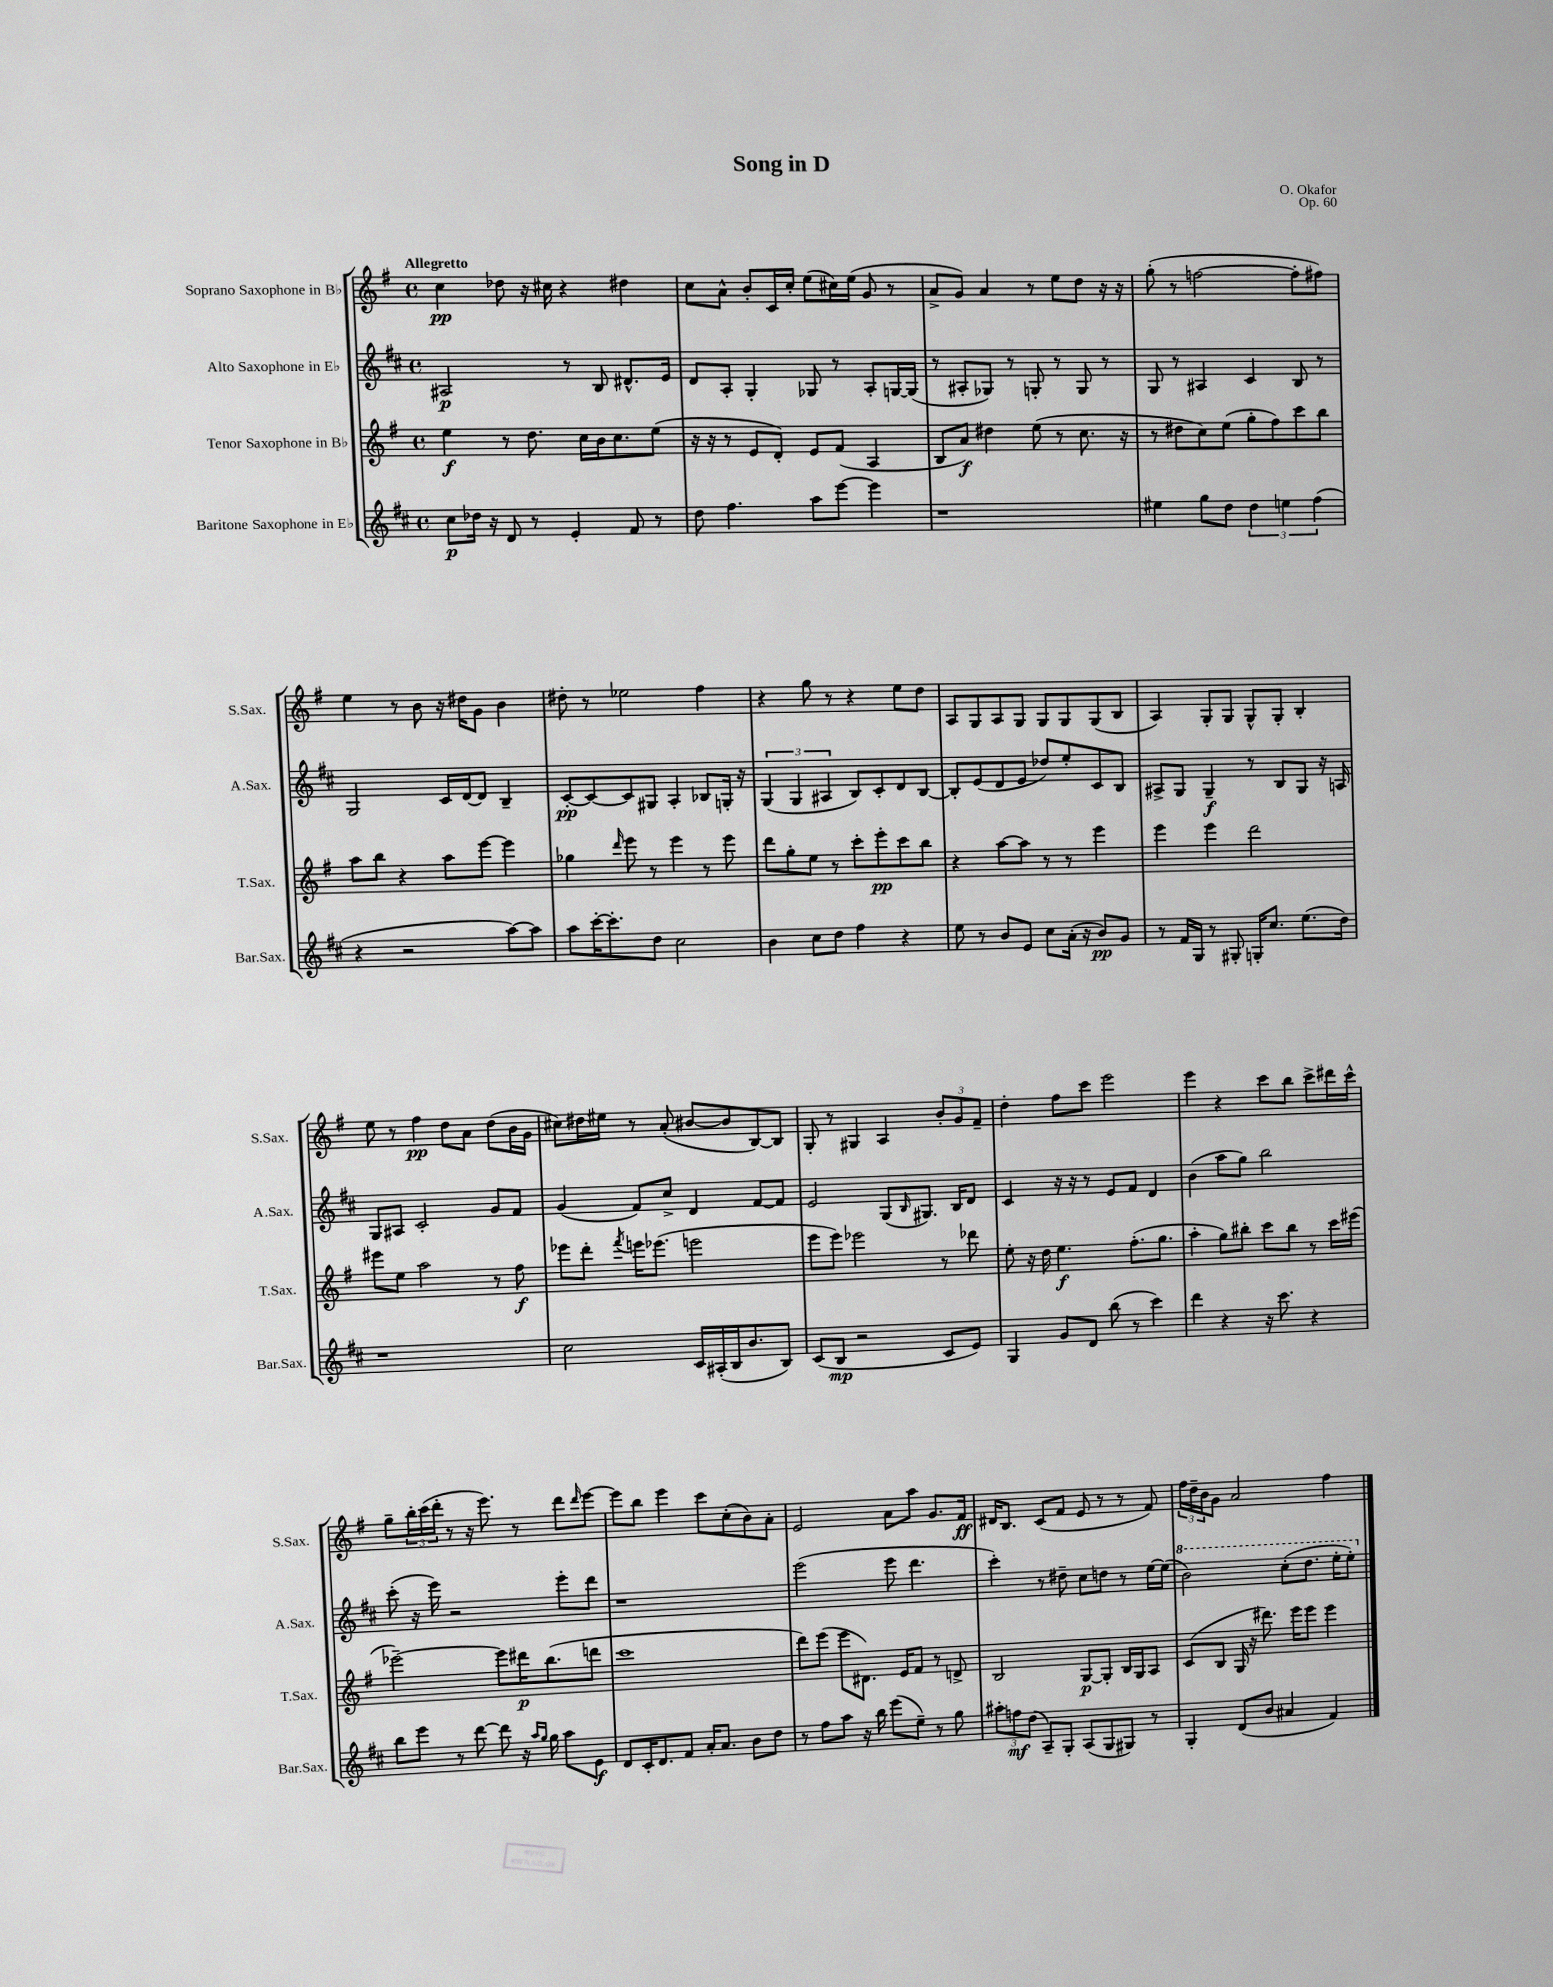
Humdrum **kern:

**kern	**kern	**kern	**kern
*staff4	*staff3	*staff2	*staff1
*clefG2	*clefG2	*clefG2	*clefG2
*k[f#c#]	*k[f#]	*k[f#c#]	*k[f#]
*M4/4	*M4/4	*M4/4	*M4/4
*met(c)	*met(c)	*met(c)	*met(c)
8cc#\L	4ee\	2A#/	4cc\
16dd-\Jk	.	.	.
16r	.	.	.
8d/	8r	.	8dd-\
8r	8.dd\	.	16r
.	.	.	16cc#\
4e'/	.	8r	4r
.	16cc\LL	.	.
.	16b\J	8B/	.
.	8.cc\	.	.
8f#/	.	8.d#^^/L	4dd#\
8r	(8ee\J	.	.
.	.	16e/Jk	.
=	=	=	=
8dd\	16r	8d/L	8cc\L
.	16r	.	.
4.ff#\	8r	8A'/J	8a^^\J
.	8e/L	4G'/	8b'/L
.	8d'/J)	.	16c/L
.	.	.	16cc'/JJ
8aa\L	8e/L	8G-/	(8ee\L
[8eee\J	(8f#/J	8r	16cc#\L)
.	.	.	(16ee\JJ
4eee\]	4A/	8A'/L	8g/
.	.	[16G/L	8r
.	.	(16G/]JJ	.
=	=	=	=
1r	8B/L	8r	8a^/L
.	8a/J)	8A#'/L	8g/J)
.	4dd#\	8G-/J)	4a/
.	.	8r	.
.	(8ee\	8G'/	8r
.	8r	8r	8ee\L
.	8.cc\	8G/	8dd\J
.	.	8r	16r
.	16r	.	16r
=	=	=	=
4ee#\	8r	8G/	(8gg'\
.	8dd#\L	8r	8r
8gg\L	8cc\)	4A#/	[2ff\
8dd\J	(8ee\J	.	.
6dd\	8gg'\L	4c#/	.
.	8ff#\)	.	.
6ee\	.	.	.
.	8ccc\	8B/	8ff'\]L
(6ff#\	.	.	.
.	8bb\J	8r	8ff#\J)
=	=	=	=
4r	8aa\L	2G/	4ee\
.	8bb\J	.	.
2r	4r	.	8r
.	.	.	8b\
.	8aa\L	16c#/LL	16r
.	.	[16d/J	16dd#\LK
.	[8eee\J	8d/]J	8g\J
[8aa\L)	4eee\]	4B~/	4b\
8aa\]J	.	.	.
=	=	=	=
8aa\L	4gg-\	[8c#'/L	8dd#'\
[16ccc#'\K	.	8c#/_	8r
8.ccc#'\]	.	.	.
.	16qqddd/	.	.
.	8eee\	8c#/]	2ee-\
8dd\J	8r	8G#/J	.
2cc#\	4eee\	4A'/	.
.	8r	8B-/L	4ff#\
.	8eee\	16G'/Jk	.
.	.	16r	.
=	=	=	=
4b\	8ddd\L	(6G/	4r
.	8gg'\	.	.
.	.	6G/	.
8cc#\L	8ee\J	.	8gg\
.	.	6A#/	.
8dd\J	8r	.	8r
4ff#\	8ccc'\L	8B/L)	4r
.	8eee'\	8c#'/	.
4r	8ccc\	8d/	8ee\L
.	8bb\J	[8B/J	8dd\J
=	=	=	=
8ee\	4r	8B'/]L	8A/L
8r	.	(8e/	8G/
8b/L	[8aa\L	8d/	8A/
8e/J	8aa\]J	8e/J	8G/J
8cc#\L	8r	8dd-/L)	8G/L
(16a'\Jk	8r	8ee'/	8G/
16r	.	.	.
8b/L)	4eee\	8c#/	(8G/
8g/J	.	8B/J	8B/J
=	=	=	=
8r	4eee\	8A#^/L	4A/)
16f#/LL	.	8G/J	.
16G/JJ	.	.	.
8r	4eee\	4G~/	8G'/L
8G#'/	.	.	8G/J
16G'/LK	2ddd\	8r	8G^^/L
8.cc#/J	.	.	.
.	.	8B/L	8G'/J
(8.ee\L	.	8G/J	4B'/
.	.	16r	.
16dd\Jk)	.	16A/	.
=	=	=	=
1r	8eee#\L	8G/L	8ee\
.	8ee\J	8A#/J	8r
.	2aa\	2c#'/	4ff#\
.	.	.	8dd\L
.	.	.	8a\J
.	8r	8g/L	(8dd\L
.	8ff#\	8f#/J	16b\L
.	.	.	16g\JJ
=	=	=	=
2cc#\	8eee-\L	(4g/	8cc#\L)
.	8ddd'\J	.	16dd#\L
.	.	.	16ee#\JJ
.	8qfff#/	.	.
.	16eee\LK	8f#/L)	8r
.	(8.eee-\J	.	.
.	.	8cc#^/J	(8a'/
16c#/LL	2eee\	4d/	[8b#/L
(16A#'/	.	.	.
16B/J	.	.	8b#/]
8.b/	.	.	.
.	.	[8f#/L	[8B/)
8B/J)	.	8f#/]J	8B/]J
=	=	=	=
(8c#/L	8eee\L	2e/	8G'/
8B/J	8eee\J)	.	8r
2r	2eee-\	.	4G#/
.	.	(8G/L	4A/
.	.	16qqB/	.
.	.	8.G#/J)	.
8c#/L	8r	.	12b'/L
.	.	16B/LK	.
.	.	.	12g/
8e/J)	8ddd-\	8d/J	.
.	.	.	12f#~/J
=	=	=	=
4G/	8ee'\	4c#/	4dd'\
.	16r	.	.
.	16dd\	.	.
8g/L	4.ee\	16r	8ff#\L
.	.	16r	.
8d/J	.	8r	8ccc\J
(8bb\	.	8e/L	2eee\
8r	(8.ff#'\L	8f#/J	.
4ccc#\)	.	4d/	.
.	8.gg\J	.	.
=	=	=	=
4ddd\	4aa'\	(4b\	4eee\
4r	8gg\L)	8aa\L	4r
.	8bb#'\J	8gg\J)	.
16r	8ccc\L	2bb\	8ccc\L
8.ccc#\	.	.	.
.	8bb#\J	.	8bb\J
4r	8r	.	8ccc^\L
.	16ccc\LL	.	16ddd#\L
.	(16eee#\JJ	.	16ccc^^\JJ
=	=	=	=
8bb\L	[2eee-~\)	(8ccc#'\	8gg~\L
8eee\J	.	16r	24bb'\L
.	.	.	(24ccc\
.	.	16eee\)	.
.	.	.	24ddd'\JJ
8r	.	2r	8r
[8ddd\	.	.	16r
.	.	.	8.eee\)
8ddd\]	8eee-\]L	.	.
16r	16ddd#\K	.	8r
16qqaa/LL	.	.	.
16qqgg/JJ	.	.	.
16gg\	(8.bb\	.	.
8aa\L	.	8eee'\L	8ddd\L
.	.	.	16qqddd/
8e\J	8ddd\J	8ddd\J	[8eee\J
=	=	=	=
8d/L	1ccc	1r	8eee\]L
16c#'/K	.	.	8bb\J
8.d/	.	.	.
.	.	.	4eee\
8f#/J	.	.	.
16a'/LK	.	.	8ccc\L
8.a/J	.	.	.
.	.	.	(8cc'\
8b\L	.	.	8b\)
8dd\J	.	.	8a'\J
=	=	=	=
8r	8ddd\L)	(2eee\	2e/
8ff#\L	(8eee\J	.	.
8aa\J	8eee\L	.	.
16r	8.d#\J)	.	.
16bb\	.	.	.
(8eee\L	.	8eee\	8a\L
.	16e/LK	.	.
8ee~\J)	8f#/J	4.ddd\	8aa\J
8r	8r	.	8.g/L
8gg\	8d^/	.	.
.	.	.	16f#/Jk
=	=	=	=
12aa#'\L	2B/	4ccc#'\)	16d#/LK
.	.	.	8.B/J
12ff\	.	.	.
(12dd\J	.	.	.
8A~/L)	.	8r	(8c/L
8G'/J	.	8dd#~\	8f#/J
(8A/L	[8G/L	8cc#\L	8e/
8G/	8G'/]J	8dd\J	8r
8G#/J)	16B/LL	8r	8r
.	16G/J	.	.
8r	8A/J	[16ee\LL	8f#/)
.	.	(16ee\]JJ	.
=	=	=	=
4G'/	(8c/L	2bb\)	24ff#\LL
.	.	.	24dd~\
.	.	.	24b\J
.	8B/J	.	8g\J
(8d/L	16G/	.	2a/
.	16r	.	.
8b/J	8.ddd#\)	.	.
4a#/	.	(8ccc#'\L	.
.	16eee\LK	.	.
.	8eee\J	8.ddd\J	.
4f#/)	4eee\	.	4ff#\
.	.	16eee'\LK	.
.	.	8eee'\J)	.
==	==	==	==
*-	*-	*-	*-
